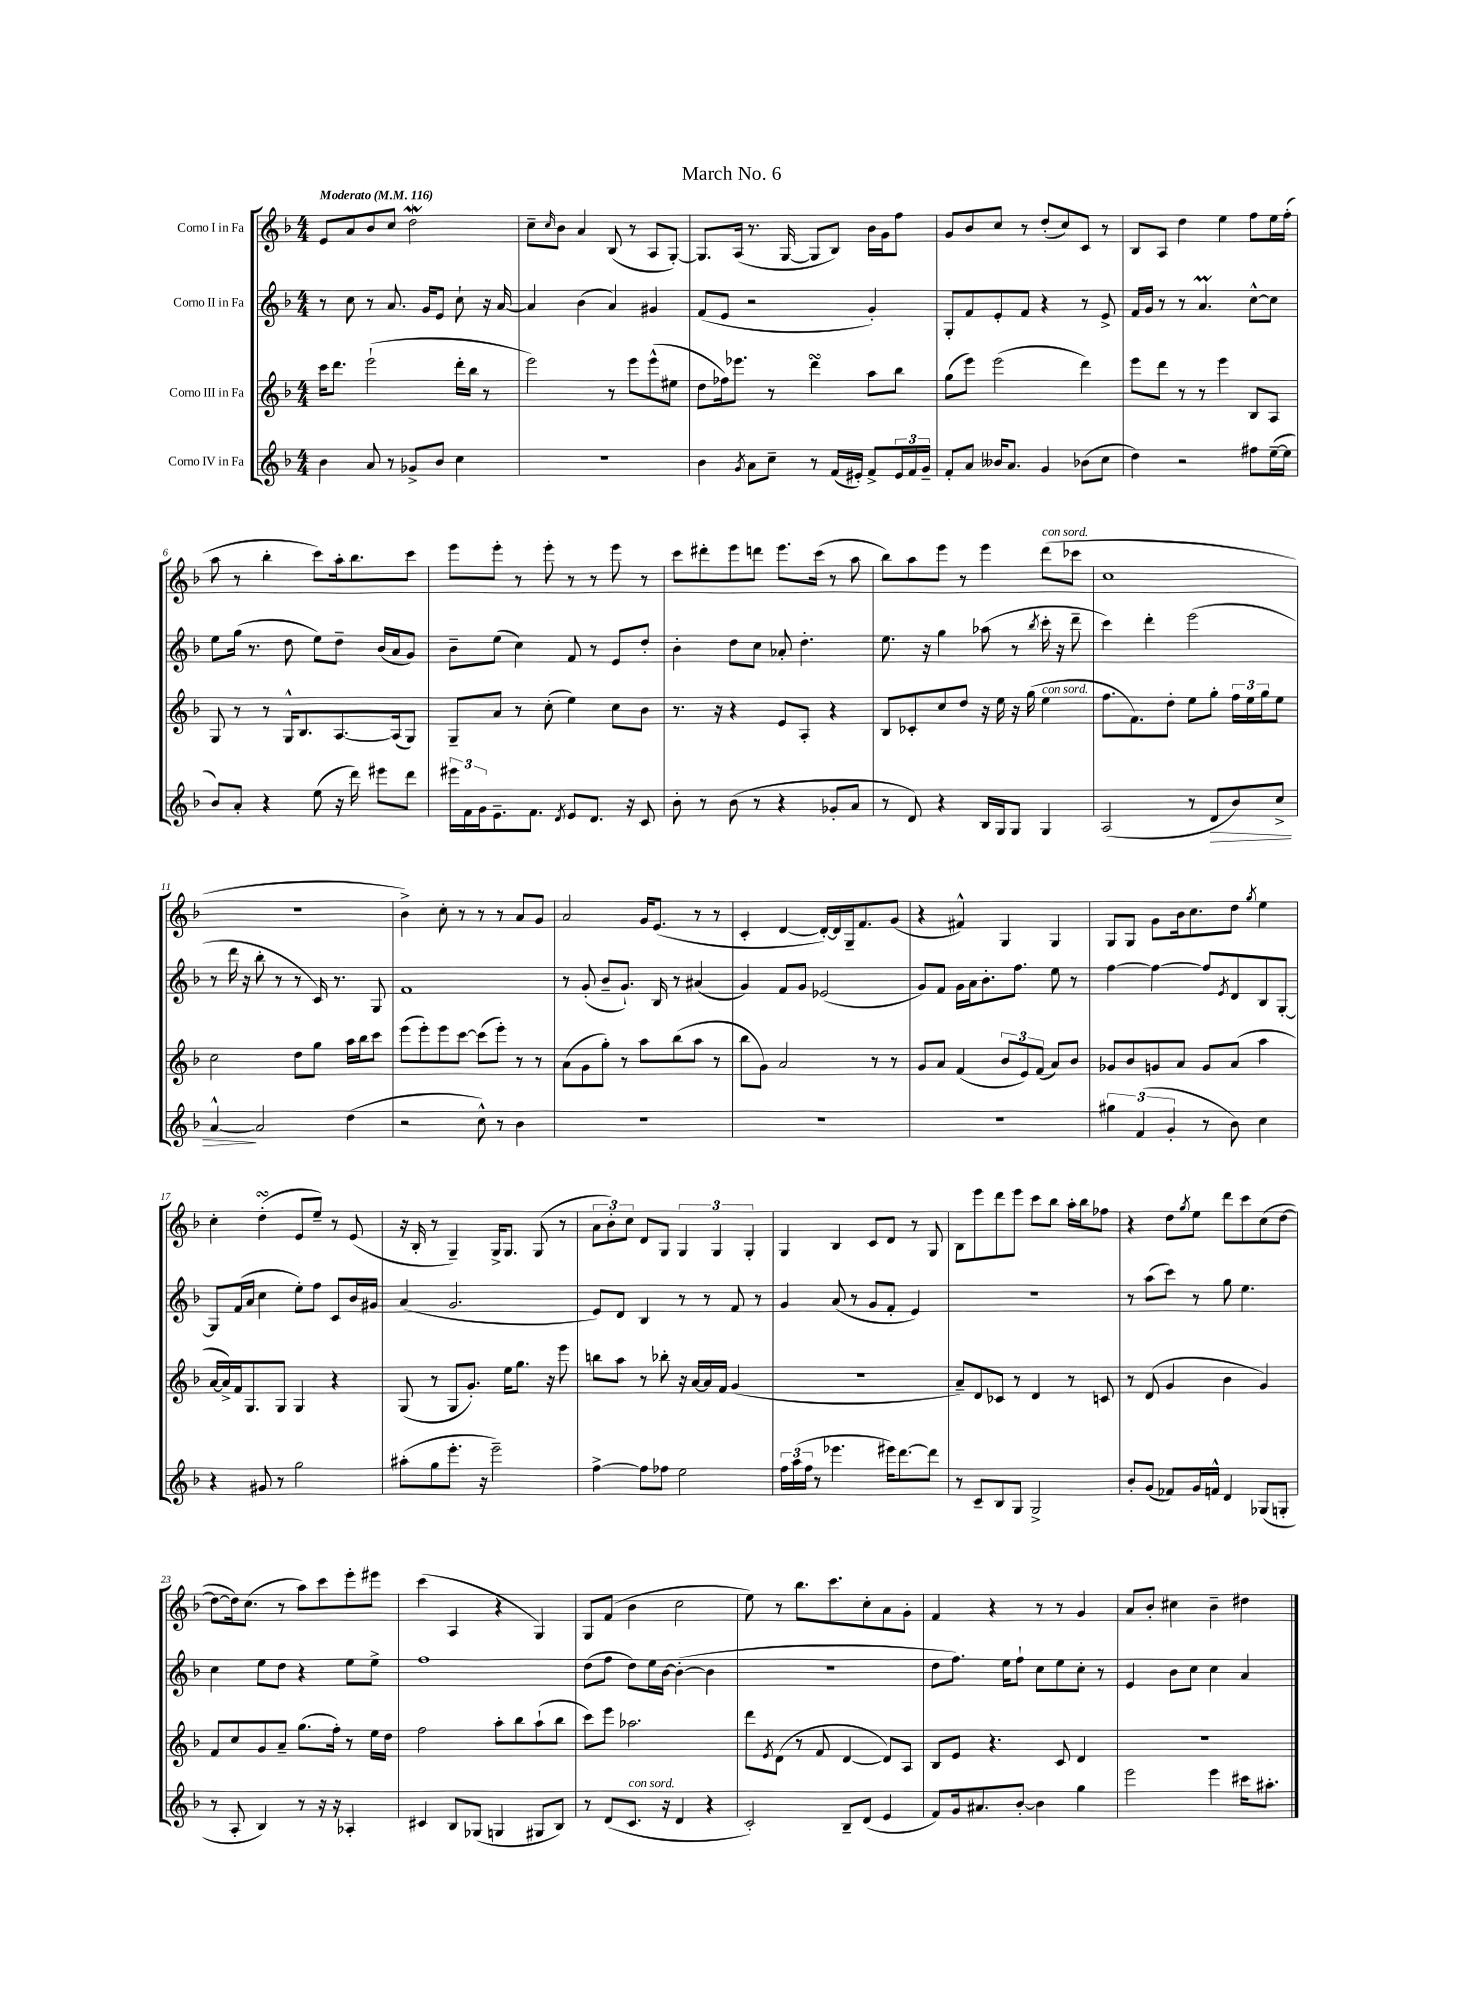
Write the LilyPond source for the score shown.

\header { title = "March No. 6" }
<<
\new StaffGroup <<
\new Staff = "s0" \with { instrumentName = "Corno I in Fa" } {
    \clef treble \key f \major \numericTimeSignature \time 4/4 \tempo "Moderato" 4 = 116
    e'8 a'8 bes'8 c''8 d''2\mordent |
    c''8-- \grace { c''16 } bes'8 a'4 bes8( r8 a8 g8~-.) |
    g8. a16( r8. g16~ g8 bes8) bes'16 g'16 f''8 |
    g'8 bes'8 c''8 r8 d''8-.( c''8) c'8 r8 |
    bes8 a8 d''4 e''4 f''8 e''16 f''16-.( |
    a''8 r8 bes''4-. c'''8) a''16-. bes''8. c'''8 |
    e'''8 e'''8-. r8 e'''8-. r8 r8 e'''8 r8 |
    c'''8 dis'''8-. e'''8 d'''8 e'''8. c'''16( r8 a''8 |
    bes''8) a''8 e'''8 r8 e'''4 d'''8^\markup { \italic "con sord." }( ces'''8 |
    c''1 |
    R1 |
    bes'4->) c''8-. r8 r8 r8 a'8 g'8 |
    a'2 g'16 e'8.( r8 r8 |
    c'4-. d'4~ d'16~-.) d'16 g16-- f'8. g'8( |
    r4 fis'4-^) g4 g4 |
    g8 g8 g'8 bes'16 c''8. d''8 \acciaccatura { g''8 } e''4 |
    c''4-. d''4-.\turn( e'8 e''8--) r8 e'8( |
    r16 bes16-. r8 g4--) g16-> g8. g8( r8 |
    \tuplet 3/2 { a'8 bes'8-.) c''8 } d'8 g8 \tuplet 3/2 { g4 g4 g4-. } |
    g4 bes4 c'8 d'8 r8 g8 |
    bes8 e'''8 d'''8 e'''8 c'''8 bes''8 a''16-. bes''16 fes''8 |
    r4 d''8 \acciaccatura { g''8 } e''8 d'''8 c'''8 c''8( d''8~ |
    d''8~ d''16) c''8.( r8 a''8) c'''8 e'''8-. eis'''8 |
    c'''4( a4 r4 g4) |
    g8 f'8( bes'4 c''2 |
    e''8) r8 bes''8. c'''8. c''8-. a'8 g'8-. |
    f'4 r4 r8 r8 g'4 |
    a'8 bes'8-. cis''4 bes'4-- dis''4 \bar "|." |
}
\new Staff = "s1" \with { instrumentName = "Corno II in Fa" } {
    \clef treble \key f \major \numericTimeSignature \time 4/4
    r8 c''8 r8 a'8. g'16 e'8 c''8-! r16 a'16~ |
    a'4 bes'4( a'4) gis'4 |
    f'8( e'8 r2 g'4-.) |
    g8-. f'8 e'8-. f'8 r4 r8 e'8-> |
    f'16 g'16 r8 r8 a'4.\prall c''8~-^ c''8 |
    e''8 g''16( r8. d''8 e''8) d''8-- bes'16( a'16 g'8) |
    bes'8-- e''8( c''4) f'8 r8 e'8 d''8-. |
    bes'4-. d''8 c''8 aes'8-. d''4.-. |
    e''8. r16 g''4 aes''8( r8 \acciaccatura { bes''8 } c'''16-. r16 d'''8-- |
    c'''4) d'''4-. e'''2( |
    r8 d'''16 r16 bes''8-. r8 r8 c'16) r8. g8 |
    f'1 |
    r8 g'8-.( bes'8-- g'8.-!) bes16 r8 ais'4( |
    g'4) f'8 g'8 ees'2( |
    g'8) f'8 g'16 a'16 bes'8.-. f''8. e''8 r8 |
    f''4~ f''4~ f''8 \acciaccatura { e'8 } d'8 bes8 g8~-. |
    g8 f'16( a'16 c''4 e''8-.) f''8 c'8 bes'16 gis'16 |
    a'4( g'2. |
    e'8) d'8 bes4 r8 r8 f'8 r8 |
    g'4 a'8( r8 g'8 f'8-. e'4) |
    R1 |
    r8 a''8( c'''8) r8 g''8 e''4. |
    c''4 e''8 d''8 r4 e''8 e''8-> |
    f''1 |
    d''8( f''8 d''8) e''16 bes'16~ bes'4~-.( bes'4 |
    R1 |
    d''8 f''8.) e''16 f''8-! c''8 e''8 c''8-. r8 |
    e'4 bes'8 c''8 c''4 a'4 \bar "|." |
}
\new Staff = "s2" \with { instrumentName = "Corno III in Fa" } {
    \clef treble \key f \major \numericTimeSignature \time 4/4
    c'''16 d'''8. e'''2-!( d'''16-. bes''16 r8 |
    e'''2) r8 e'''8 e'''8-^( eis''8 |
    d''8 fes''16) ees'''8. r8 d'''4\turn a''8 bes''8 |
    g''8( e'''8) e'''2( d'''4) |
    e'''8 d'''8 r8 r8 e'''4 bes8 a8 |
    g8 r8 r8 g16-^ bes8. a8.~ a16( g8) |
    g8-- a'8 r8 c''8-.( e''4) c''8 bes'8 |
    r8. r16 r4 e'8 a8-. r4 |
    bes8 ces'8-. c''8 d''8 r16 e''16 r16 g''16( e''4^\markup { \italic "con sord." } |
    f''8. f'8.) d''8-. e''8 g''8-. \tuplet 3/2 { f''16 e''16 g''16 } e''8 |
    c''2 d''8 g''8 a''16 bes''16 c'''8 |
    e'''8( e'''8-.) e'''8 c'''8~ c'''8( e'''8-.) r8 r8 |
    a'8( g'8 g''8-.) r8 a''8 bes''8( a''8 r8 |
    bes''8 g'8) a'2 r8 r8 |
    g'8 a'8 f'4( \tuplet 3/2 { bes'8 e'8) f'8( } a'8) bes'8 |
    ges'8 bes'8 g'8 a'8 g'8 a'8( a''4 |
    a'16~ a'16->) f'16 g8. g8 g4 r4 |
    g8( r8 g8 g'8.-.) e''16 g''8. r16 e'''8 |
    b''8 a''8 r8 bes''8-. r16 a'16~ a'16 f'16 g'4( |
    R1 |
    a'8--) d'8 ces'8 r8 d'4 r8 c'8 |
    r8 d'8( g'4 bes'4 g'4) |
    f'8 c''8 g'8 a'8-- g''8.( f''16-.) r8 e''16 d''16 |
    f''2 a''8-. bes''8 a''8-!( bes''8 |
    c'''8) e'''8 aes''2. |
    d'''8 \acciaccatura { e'8 } d'8( r8 f'8 d'4~ d'8) a8 |
    bes8 e'8 r4. c'8 d'4 |
    r1 \bar "|." |
}
\new Staff = "s3" \with { instrumentName = "Corno IV in Fa" } {
    \clef treble \key f \major \numericTimeSignature \time 4/4
    bes'4 a'8 r8 ges'8-> bes'8 c''4 |
    r1 |
    bes'4 \acciaccatura { g'8 } a'8 c''8-- r8 f'16( eis'16-.) f'8-> \tuplet 3/2 { eis'16 f'16 g'16-- } |
    f'8-. a'8 beses'16 a'8. g'4 bes'8( c''8 |
    d''4) r2 fis''8 e''16~--( e''16 |
    bes'8) a'8-. r4 e''8( r16 d'''16) eis'''8 d'''8 |
    \tuplet 3/2 { eis'''16 f'16 g'16 } e'8.-- f'8. \acciaccatura { d'8 } e'8 d'8. r16 c'8 |
    bes'8-. r8 bes'8( r8 r4 ges'8-. a'8 |
    r8 d'8) r4 bes16 g16 g8 g4 |
    a2( r8 d'8\> bes'8) c''8-> |
    a'4~-^\! a'2 d''4( |
    r2 c''8-^) r8 bes'4 |
    R1 |
    R1 |
    R1 |
    \tuplet 3/2 { gis''4 f'4( g'4-. } r8 bes'8) c''4 |
    r4 gis'8 r8 g''2 |
    ais''8-.( g''8 e'''8.-. r16 e'''2--) |
    f''4~-> f''8 fes''8 e''2 |
    \tuplet 3/2 { f''16 a''16( f''16 } r8 ees'''4. eis'''16) d'''8.~ d'''8 |
    r8 c'8-- bes8 g8 g2-> |
    bes'8-. g'8( fes'8) g'16 f'16-^ d'4 ges8( g8-. |
    r8 a8-. bes4) r8 r16 r16 aes4-. |
    cis'4 bes8 ges8( g4 gis8 bes8) |
    r8 d'8( c'8.^\markup { \italic "con sord." } r16 d'4 r4 |
    c'2-.) bes8-- d'8( e'4 |
    f'8) g'16 ais'8. bes'8~-. bes'4 g''4 |
    e'''2 e'''4 cis'''16 ais''8.-. \bar "|." |
}
>>
>>
